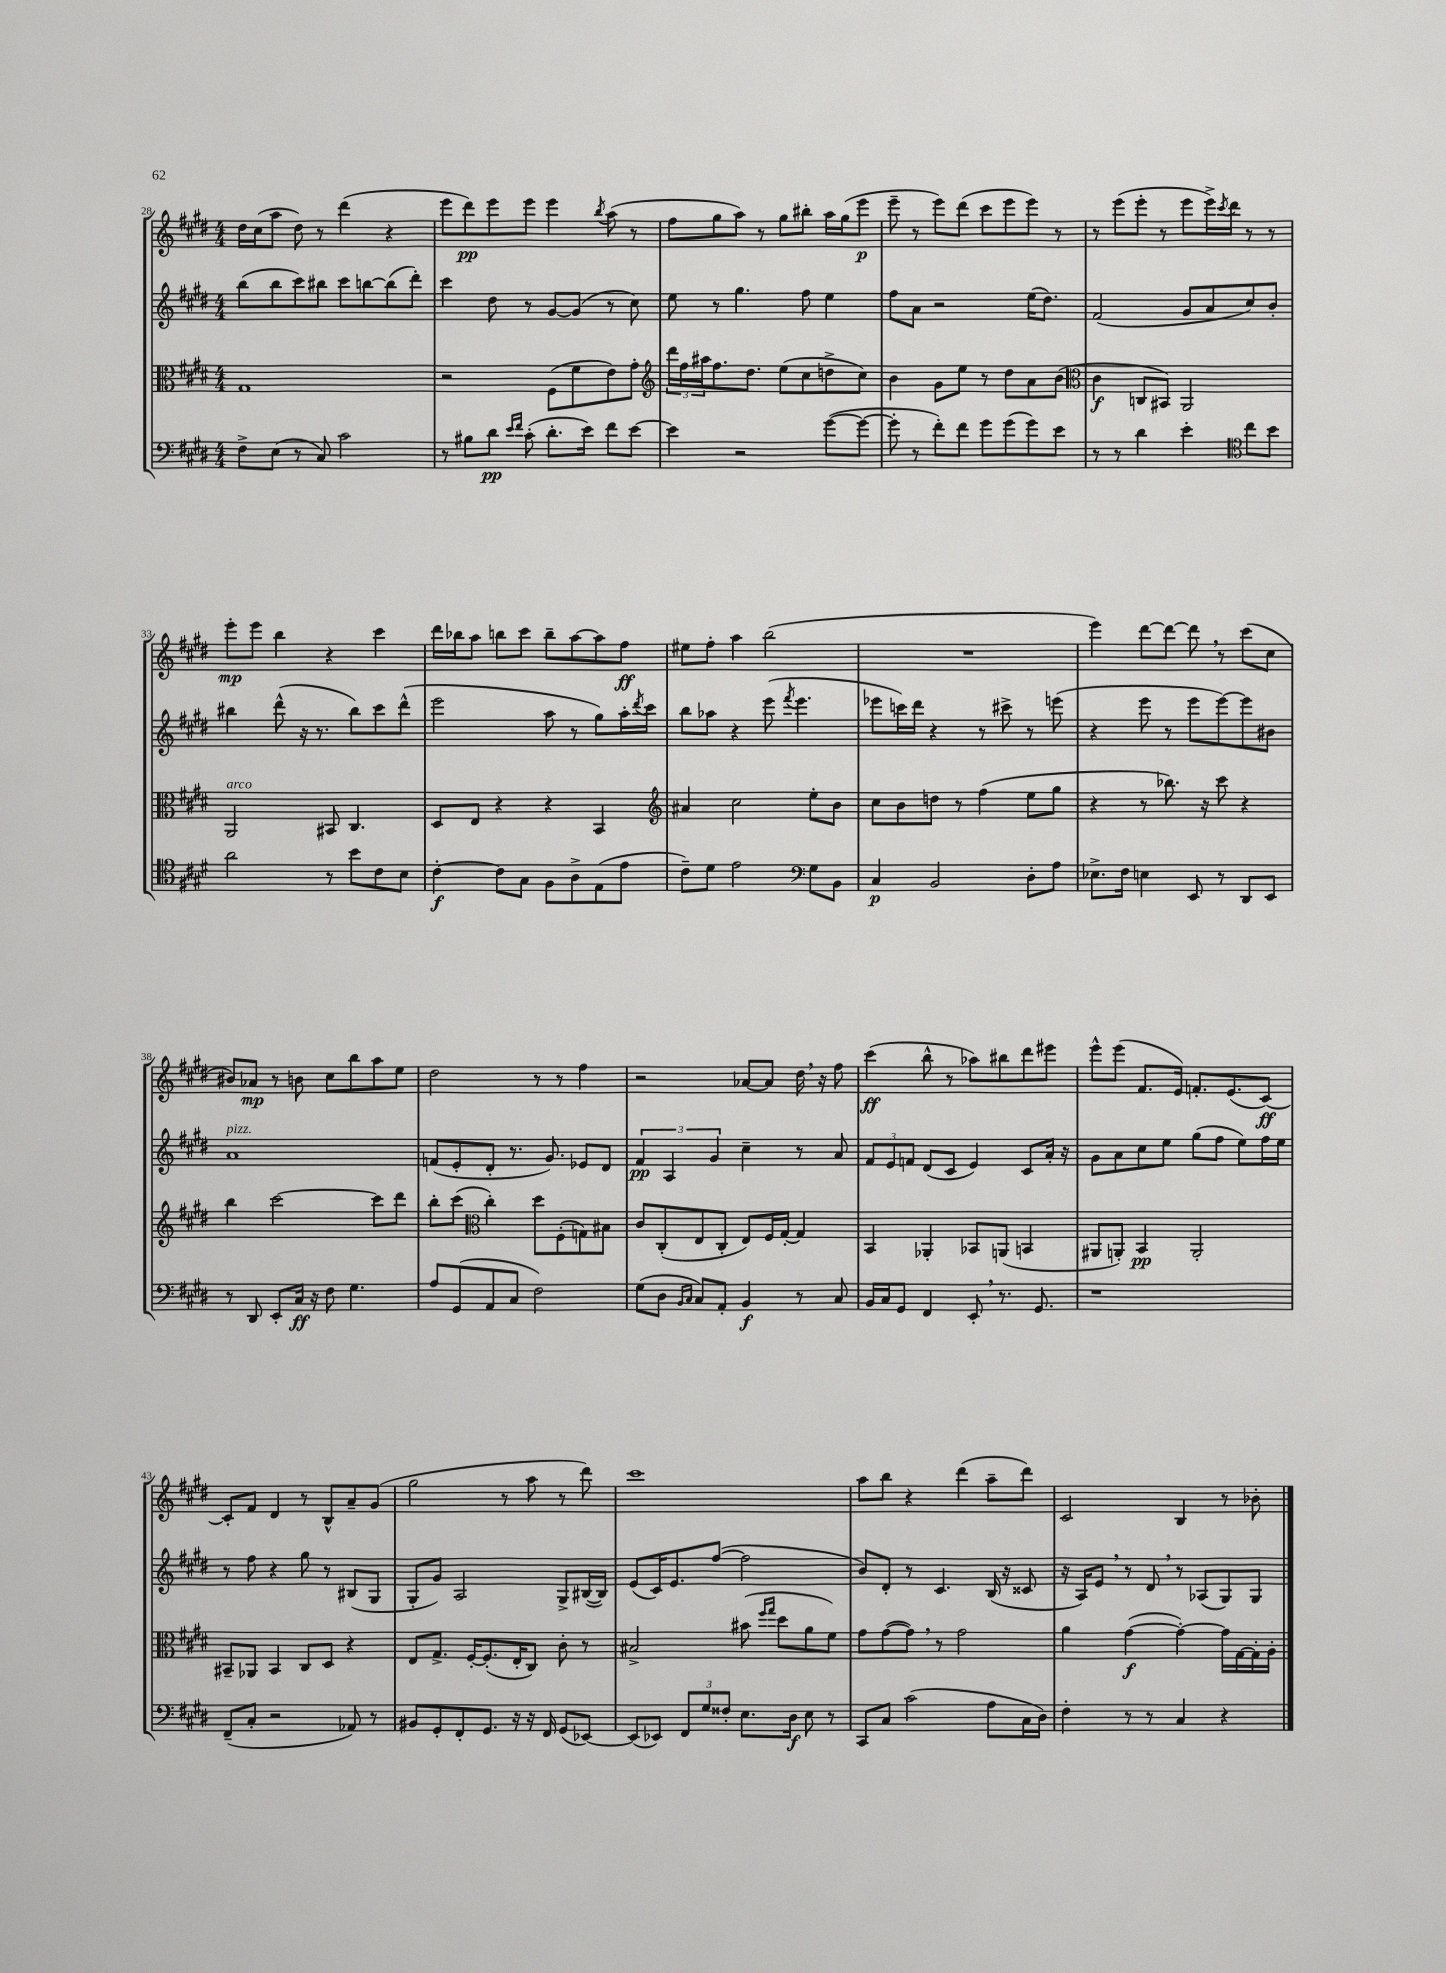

**kern	**kern	**kern	**kern
*staff4	*staff3	*staff2	*staff1
*clefF4	*clefC3	*clefG2	*clefG2
*k[f#c#g#d#]	*k[f#c#g#d#]	*k[f#c#g#d#]	*k[f#c#g#d#]
*M4/4	*M4/4	*M4/4	*M4/4
8F#^	1G#	(8bb	16dd#
.	.	.	(16cc#
(8E	.	8bb	8aa
8r	.	8ccc#)	8dd#)
8C#)	.	8bb#	8r
2c#	.	8ccc#	(4ddd#
.	.	[8bb	.
.	.	(8bb]	4r
.	.	8ddd#')	.
=	=	=	=
8r	2r	4ccc#	8eee
8B#	.	.	8ddd#)
8d#	.	8dd#	8eee
16qqe	.	.	.
16qqf#	.	.	.
(8c#'	.	8r	8eee
8.d#'	(8F#	[8g#	4eee
.	8f#	(8g#]	.
16e)	.	.	.
.	.	.	8qbb
8f#	8e)	8r	(8aa
[8e	8g#'	8cc#)	8r
=	=	=	=
*	*clefG2	*	*
4e]	24ddd#	8ee	8ff#
.	24ff#	.	.
.	24aa#	.	.
.	8.ff#	8r	8gg#
2r	.	4.gg#	8aa)
.	8.dd#	.	.
.	.	.	8r
.	(8ee	.	8gg#
.	8cc#	8ff#	8bb#'
([8g#	8dd^	4ee	16aa
.	.	.	(16gg#
8g#_	8cc#)	.	8eee
=	=	=	=
8g#']	4b	8ff#	8eee~
8r	.	8a	8r
8f#')	8g#	2r	8eee)
8f#	8ee	.	(8ddd#
8g#	8r	.	8ccc#
(8g#	8dd#	.	8eee
8g#)	8a	(16ee	8eee)
.	.	8.dd#)	.
8e	(8b	.	8r
=	=	=	=
*	*clefC3	*	*
8r	4c#	(2f#	8r
8r	.	.	(8eee
4d#	8C	.	8eee'
.	8BB#)	.	8r
4e'	2AA	8g#	8eee
.	.	8a	16eee^)
.	.	.	8qccc#
.	.	.	16ddd#
*clefC4	*	*	*
8cc#	.	8cc#)	8r
8b	.	8b'	8r
=	=	=	=
2a	2AA	4bb#	8eee'
.	.	.	8eee
.	.	(8ddd#^^	4bb
.	.	16r	.
.	.	8.r	.
8r	8BB#	.	4r
8b	4.C#	8bb#)	.
8c#	.	8ccc#	4ccc#
8B	.	(8ddd#^^	.
=	=	=	=
[4c#'	8D#	2eee	16ddd#
.	.	.	16bb-
.	8E	.	8aa
8c#]	4r	.	8bb
8G#	.	.	8ccc#
8F#	4r	8aa	8bb~
8A^	.	8r	[8aa
(8E	4BB	8gg#)	8aa]
8e	.	16aa'	8ff#
.	.	8qddd#	.
.	.	16ccc#	.
=	=	=	=
*	*clefG2	*	*
8c#~)	4a#	8bb	8ee#
8d#	.	8aa-	8ff#'
2e	2cc#	4r	4aa
.	.	(8eee	(2bb
.	.	8qfff#	.
.	.	4.eee	.
*clefF4	*	*	*
8G#	8ee'	.	.
8BB	8b	.	.
=	=	=	=
4C#	8cc#	8eee-	1r
.	8b	16ccc)	.
.	.	16ddd#	.
2BB	8dd	4r	.
.	8r	.	.
.	(4ff#	8r	.
.	.	8ccc#^	.
8D#'	8ee	8r	.
8A	8gg#	(8eee	.
=	=	=	=
8.E-^	4r	4r	4eee)
16F#	.	.	.
4E	8r	8eee	[8ddd#
.	8.bb-)	8r	8ddd#_
8EE	.	8eee	8ddd#]
.	16r	.	.
8r	8ccc#	[8eee)	8r
8DD#	4r	8eee]	(8ccc#
8EE	.	8b#	8cc#
=	=	=	=
8r	4bb	1a	8b#)
8DD#	.	.	8a-
8EE'	[2ccc#	.	8r
16C#	.	.	8b
16r	.	.	.
8F#	.	.	8cc#
4.G#	.	.	8bb
.	8ccc#]	.	8aa
.	8ddd#	.	8ee
=	=	=	=
8A	8bb'	(8f	2dd#
(8GG#	(8ccc#	8e'	.
*	*clefC3	*	*
8AA	4cc#')	8d#'	.
8C#	.	8.r	.
2F#)	8dd#	.	8r
.	.	8.g#)	.
.	(8F#'	.	8r
.	8G)	8e-	4ff#
.	8B#	8d#	.
=	=	=	=
(8G#	8c#	6f#	2r
8D#	(8C#'	.	.
.	.	6A	.
16qqBB	.	.	.
16qqC#	.	.	.
8C#)	8E	.	.
.	.	6g#	.
8AA'	8C#'	.	.
4BB	8E)	4cc#~	[8a-
.	16F#	.	8a-]
.	[16G#'	.	.
8r	4G#]	8r	16dd#
.	.	.	16r
8C#	.	8a	8ff#
=	=	=	=
16BB	4BB	12f#	(4ccc#
16C#	.	.	.
.	.	12e	.
8GG#	.	.	.
.	.	12f	.
4FF#	4AA-'	(8d#	8bb^^
.	.	8c#	8r
8EE'	8BB-	4e)	8aa-)
8.r	(8AA	.	8bb#
.	4BB	8c#	8ddd#
8.GG#	.	.	.
.	.	16a'	8eee#
.	.	16r	.
=	=	=	=
1r	8AA#	8g#	8eee^^
.	8AA')	8a	(8eee
.	4BB	8cc#	8.f#
.	.	8ee	.
.	.	.	16e)
.	2AA'	(8gg#	8.f'
.	.	8ff#	.
.	.	.	(8.e
.	.	8ee)	.
.	.	16ff#	[8c#)
.	.	16ee	.
=	=	=	=
(8FF#~	8BB#~	8r	8c#']
8C#'	8AA-	8ff#	8f#
2r	4BB#	4r	4d#
.	8C#	8gg#	8r
.	8D#	8r	8B^^
8AA-)	4r	(8B#	8a~
8r	.	8G#	(8g#
=	=	=	=
8BB#	8E	8G#'	2gg#
8GG#'	8.G#^	8g#)	.
8FF#'	.	2A	.
.	[16F#'	.	.
8.GG#	(8.F#']	.	.
.	.	.	8r
16r	16E'	.	.
16r	8C#)	.	8aa
16FF#	.	.	.
(8GG#	8c#'	8G#^	8r
[8EE-)	8r	([16B#	8ddd#)
.	.	16B#])	.
=	=	=	=
(8EE-]	2B#^	(8e	1ccc#
8EE-)	.	16c#)	.
.	.	8.e	.
12FF#	.	.	.
12G#	.	.	.
.	.	([8ff#	.
12F##'	.	.	.
8.E	(8b#	2ff#]	.
.	16qqff#	.	.
.	16qqgg#	.	.
.	8dd#	.	.
16D#	.	.	.
8E	8a	.	.
8r	8f#)	.	.
=	=	=	=
8CC#	8g#	8b)	8aa
8C#	([8g#	8d#'	8bb
(2c#	8g#])	8r	4r
.	8r	4.c#	.
.	2g#	.	(4ddd#
8A	.	(16B	8aa~
.	.	16r	.
16C#	.	8c##	8ddd#)
16D#)	.	.	.
=	=	=	=
4F#'	4a	16r	2c#
.	.	16A)	.
.	.	8e	.
8r	([4g#	8r	.
8r	.	8d#	.
4C#	4g#'_)	8r	4B
.	.	(8A-	.
4r	16g#]	8G#)	8r
.	[16G#	.	.
.	16G#']	8G#	8b-'
.	16A'	.	.
==	==	==	==
*-	*-	*-	*-
